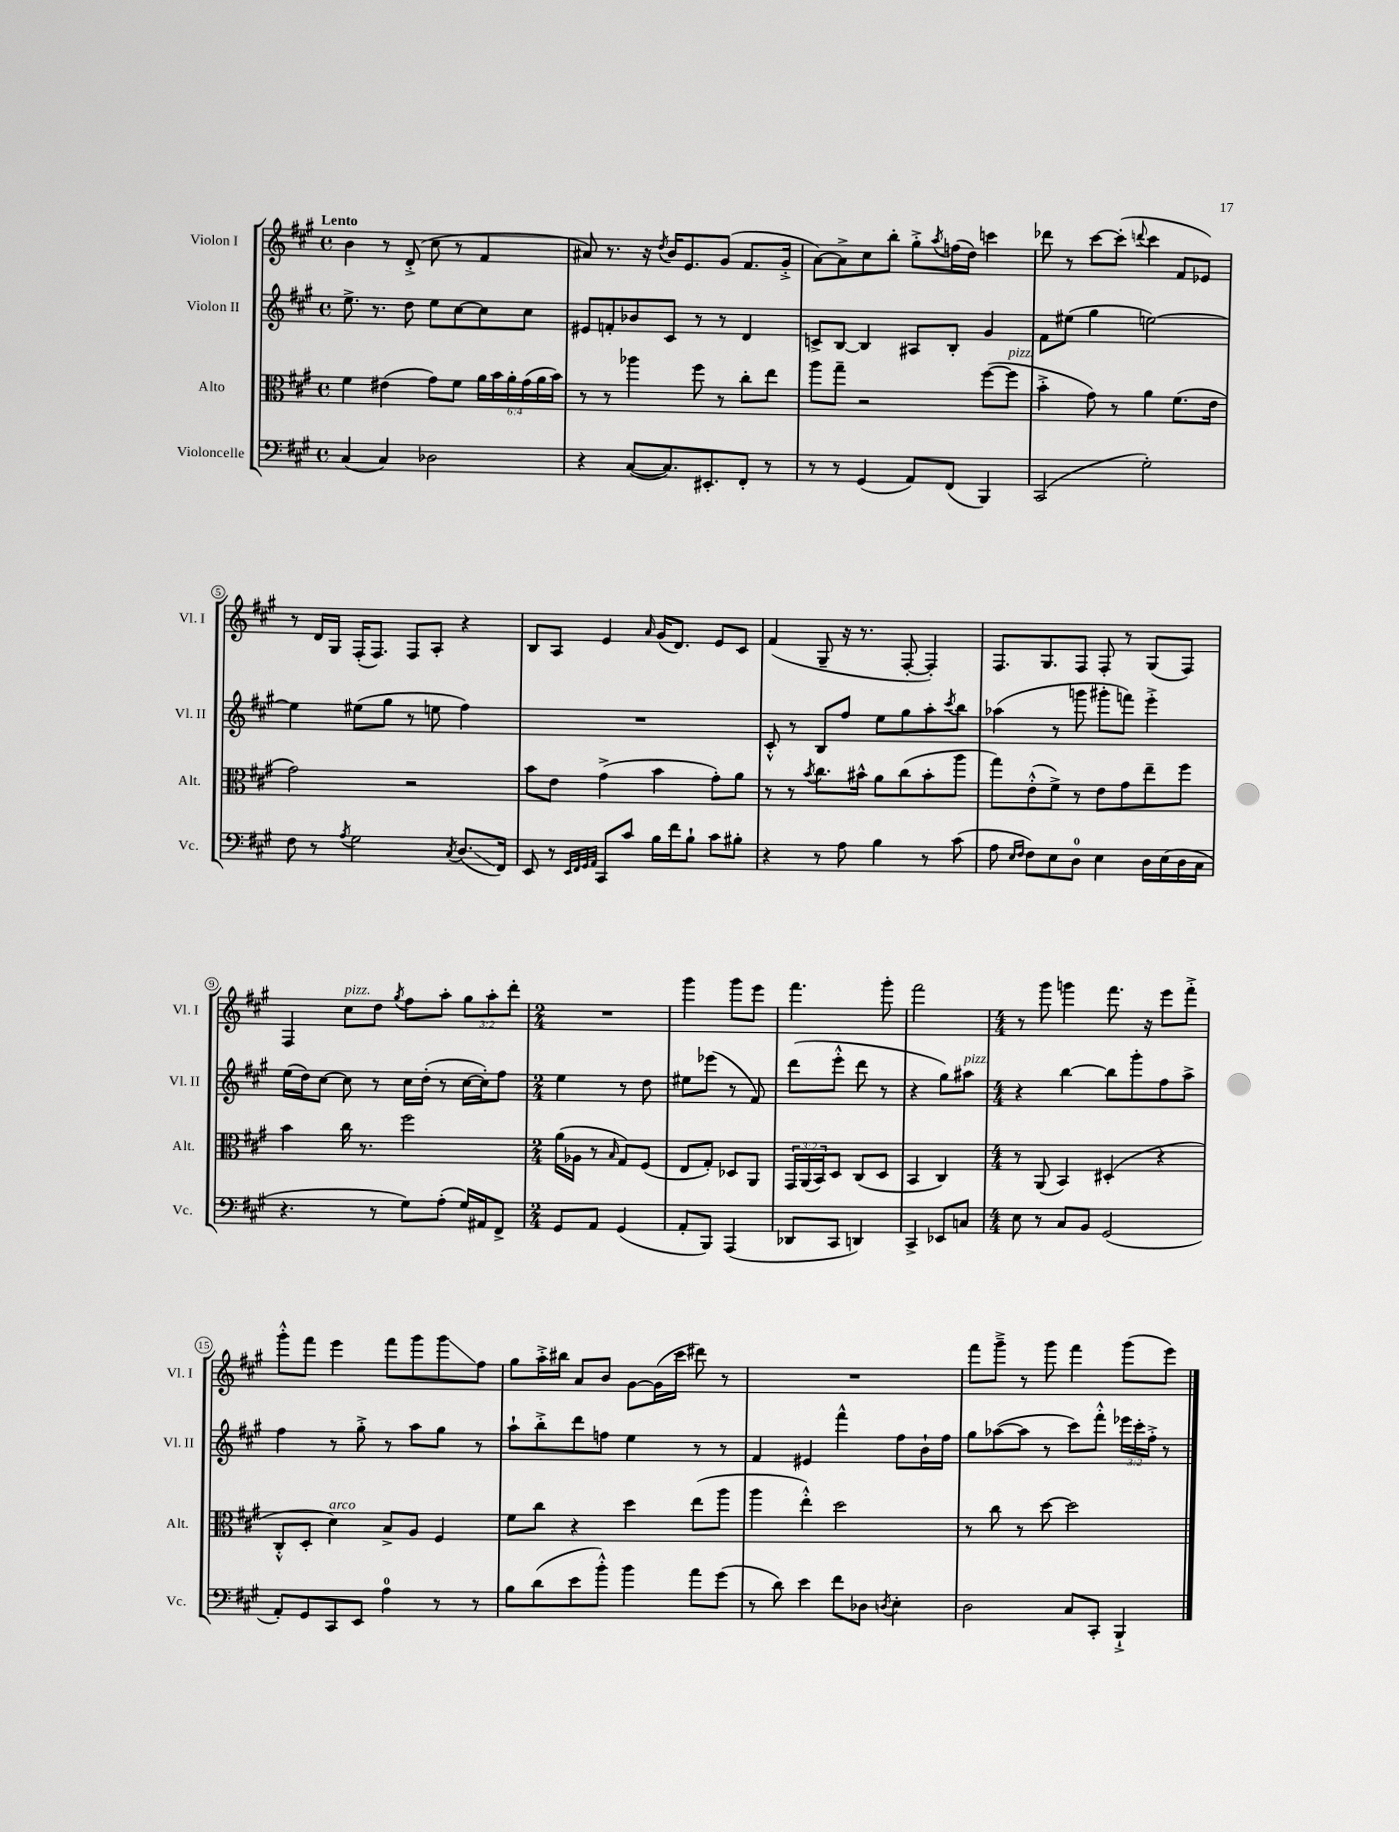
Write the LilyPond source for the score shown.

<<
\new StaffGroup <<
\new Staff = "s0" \with { instrumentName = "Violon I" shortInstrumentName = "Vl. I" } {
    \clef treble \key a \major \defaultTimeSignature \time 4/4 \override Staff.TupletNumber.text = #tuplet-number::calc-fraction-text \tempo "Lento"
    b'4 r8 d'8-.->( cis''8 r8 fis'4 |
    ais'8) r8. r16 \acciaccatura { d''8 } b'16 e'8. gis'8( fis'8. gis'16-.-> |
    a'8~) a'8-> cis''8 b''8-. gis''8-.-> \acciaccatura { a''8 } f''16( d''16) c'''4 |
    des'''8 r8 cis'''8~ cis'''8-.( \appoggiatura { d'''8 } cis'''4 fis'8 ees'8) |
    r8 d'16 gis16 fis16-.( fis8.) fis8 a8-. r4 |
    b8 a8 e'4 \grace { a'16 } gis'16( d'8.) e'8 cis'8 |
    fis'4( gis8-- r16 r8. fis8~-. fis4-.) |
    fis8. gis8. fis8 fis8-. r8 gis8( fis8) |
    fis4 cis''8^\markup { \italic "pizz." } d''8 \acciaccatura { gis''8 } fis''8 a''8-. \tuplet 3/2 { gis''8 a''8-. d'''8-. } |
    \numericTimeSignature \time 2/4 R2 |
    gis'''4 gis'''8 e'''8 |
    fis'''4. gis'''8-. |
    fis'''2 |
    \numericTimeSignature \time 4/4 r8 gis'''8 g'''4 fis'''8. r16 e'''8 fis'''8-.-> |
    gis'''8-.-^ fis'''8 e'''4 fis'''8 gis'''8 gis'''8\glissando fis''8 |
    gis''8 a''16-.-> bis''16 a'8 b'8 gis'8~ gis'16( cis'''16 dis'''8) r8 |
    R1 |
    fis'''8 gis'''8---> r8 gis'''8 fis'''4 gis'''8( e'''8) \bar "|." |
}
\new Staff = "s1" \with { instrumentName = "Violon II" shortInstrumentName = "Vl. II" } {
    \clef treble \key a \major \defaultTimeSignature \time 4/4 \override Staff.TupletNumber.text = #tuplet-number::calc-fraction-text
    e''8.-> r8. d''8 e''8 cis''8~ cis''8 cis''8 |
    eis'8 f'8-. bes'8 cis'8 r8 r8 d'4 |
    c'8-> b8~ b4 ais8 b8-. gis'4 |
    fis'8 eis''8( gis''4 e''2~) |
    e''4 eis''8( gis''8 r8 e''8 fis''4) |
    R1 |
    cis'8-.-^ r8 b8 fis''8 e''8 gis''8 a''8-. \acciaccatura { cis'''8 } b''8 |
    aes''4( r8 g'''8 gis'''8-. f'''8) e'''4-.-> |
    e''16( d''16) cis''8~ cis''8 r8 cis''16 d''16-.( r8 cis''16~ cis''16-.) fis''8 |
    \numericTimeSignature \time 2/4 e''4 r8 d''8 |
    eis''8 ees'''8( r8 fis'8) |
    d'''8( e'''8-.-^ d'''8 r8 |
    r4 gis''8) ais''8^\markup { \italic "pizz." } |
    \numericTimeSignature \time 4/4 r4 b''4~ b''8 gis'''8-. fis''8 a''8-> |
    fis''4 r8 gis''8-.-> r8 a''8 gis''8 r8 |
    a''8-! b''8-.-> d'''8 f''8 e''4 r8 r8 |
    fis'4 eis'4 fis'''4-^ fis''8 b'16-! fis''16 |
    gis''8 aes''8~( aes''8 r8 cis'''8) fis'''8-.-^ \tuplet 3/2 { ees'''16 cis'''16-. fis''16-.-> } r8 \bar "|." |
}
\new Staff = "s2" \with { instrumentName = "Alto" shortInstrumentName = "Alt." } {
    \clef alto \key a \major \defaultTimeSignature \time 4/4 \override Staff.TupletNumber.text = #tuplet-number::calc-fraction-text
    fis'4 eis'4( gis'8) fis'8 \tuplet 6/4 { a'16 b'16 a'16-. gis'16( a'16 b'16) } |
    r8 r8 aes''4 fis''8 r8 cis''8-. e''8 |
    a''8 gis''8-- r2 fis''8~( fis''8^\markup { \italic "pizz." } |
    b'4-.-> gis'8) r8 a'4 fis'8.( e'16 |
    gis'2) r2 |
    b'8 e'8 gis'4->( b'4 gis'8-.) a'8 |
    r8 r8 \acciaccatura { b'8 } cis''8. bis'16-^ a'8 cis''8( bis'8-. a''8 |
    gis''8) e'8-.-^( fis'8->) r8 e'8 gis'8 e''8-- fis''8 |
    b'4 cis''16 r8. fis''2 |
    \numericTimeSignature \time 2/4 a'16( aes16 r8 \grace { b16 } gis8) fis8( |
    e8 gis8-.) des8 a,8 |
    \tuplet 3/2 { gis,16 a,16( b,16) } d8 cis8( d8 |
    b,4 cis4) |
    \numericTimeSignature \time 4/4 r8 a,8( b,4) dis4-.( r4 |
    cis8-.-^ d8-. d'4^\markup { \italic "arco" }) b8-> a8 fis4 |
    fis'8 cis''8 r4 d''4 e''8( a''8 |
    a''4 e''4-.-^) d''2 |
    r8 cis''8 r8 d''8~ d''2 \bar "|." |
}
\new Staff = "s3" \with { instrumentName = "Violoncelle" shortInstrumentName = "Vc." } {
    \clef bass \key a \major \defaultTimeSignature \time 4/4
    cis4( cis4) des2 |
    r4 cis8~( cis8.) eis,8.-. fis,8-. r8 |
    r8 r8 gis,4( a,8) fis,8( b,,4) |
    cis,2( gis2-.) |
    fis8 r8 \acciaccatura { a8 } gis2 \acciaccatura { cis8 } d8.\glissando( fis,16) |
    e,8 r8 \grace { e,32 fis,32 gis,32 a,32 } cis,8 cis'8 b16 fis'16 b8-! cis'8 bis8-. |
    r4 r8 a8 b4 r8 cis'8( |
    a8 \grace { e16 fis16 } fis8) e8 d8-0 e4 d16 e16( d16 cis16 |
    r4. r8 gis8) a8-.( gis16) ais,16 fis,8-> |
    \numericTimeSignature \time 2/4 gis,8 a,8 gis,4( |
    a,8-. b,,8) a,,4( |
    des,8 cis,8 d,4) |
    cis,4-> ees,8 c8 |
    \numericTimeSignature \time 4/4 e8 r8 cis8 b,8 gis,2( |
    a,8-.) gis,8 cis,8 e,8 a4-0 r8 r8 |
    b8 d'8( e'8 b'8-.-^) b'4 a'8 gis'8( |
    r8 d'8) e'4 fis'8 des8 \acciaccatura { d8 } e4-. |
    d2 cis8 cis,8-. b,,4-!-> \bar "|." |
}
>>
>>
\layout { \context { \Score \override BarNumber.stencil = #(make-stencil-circler 0.1 0.3 ly:text-interface::print) } }
